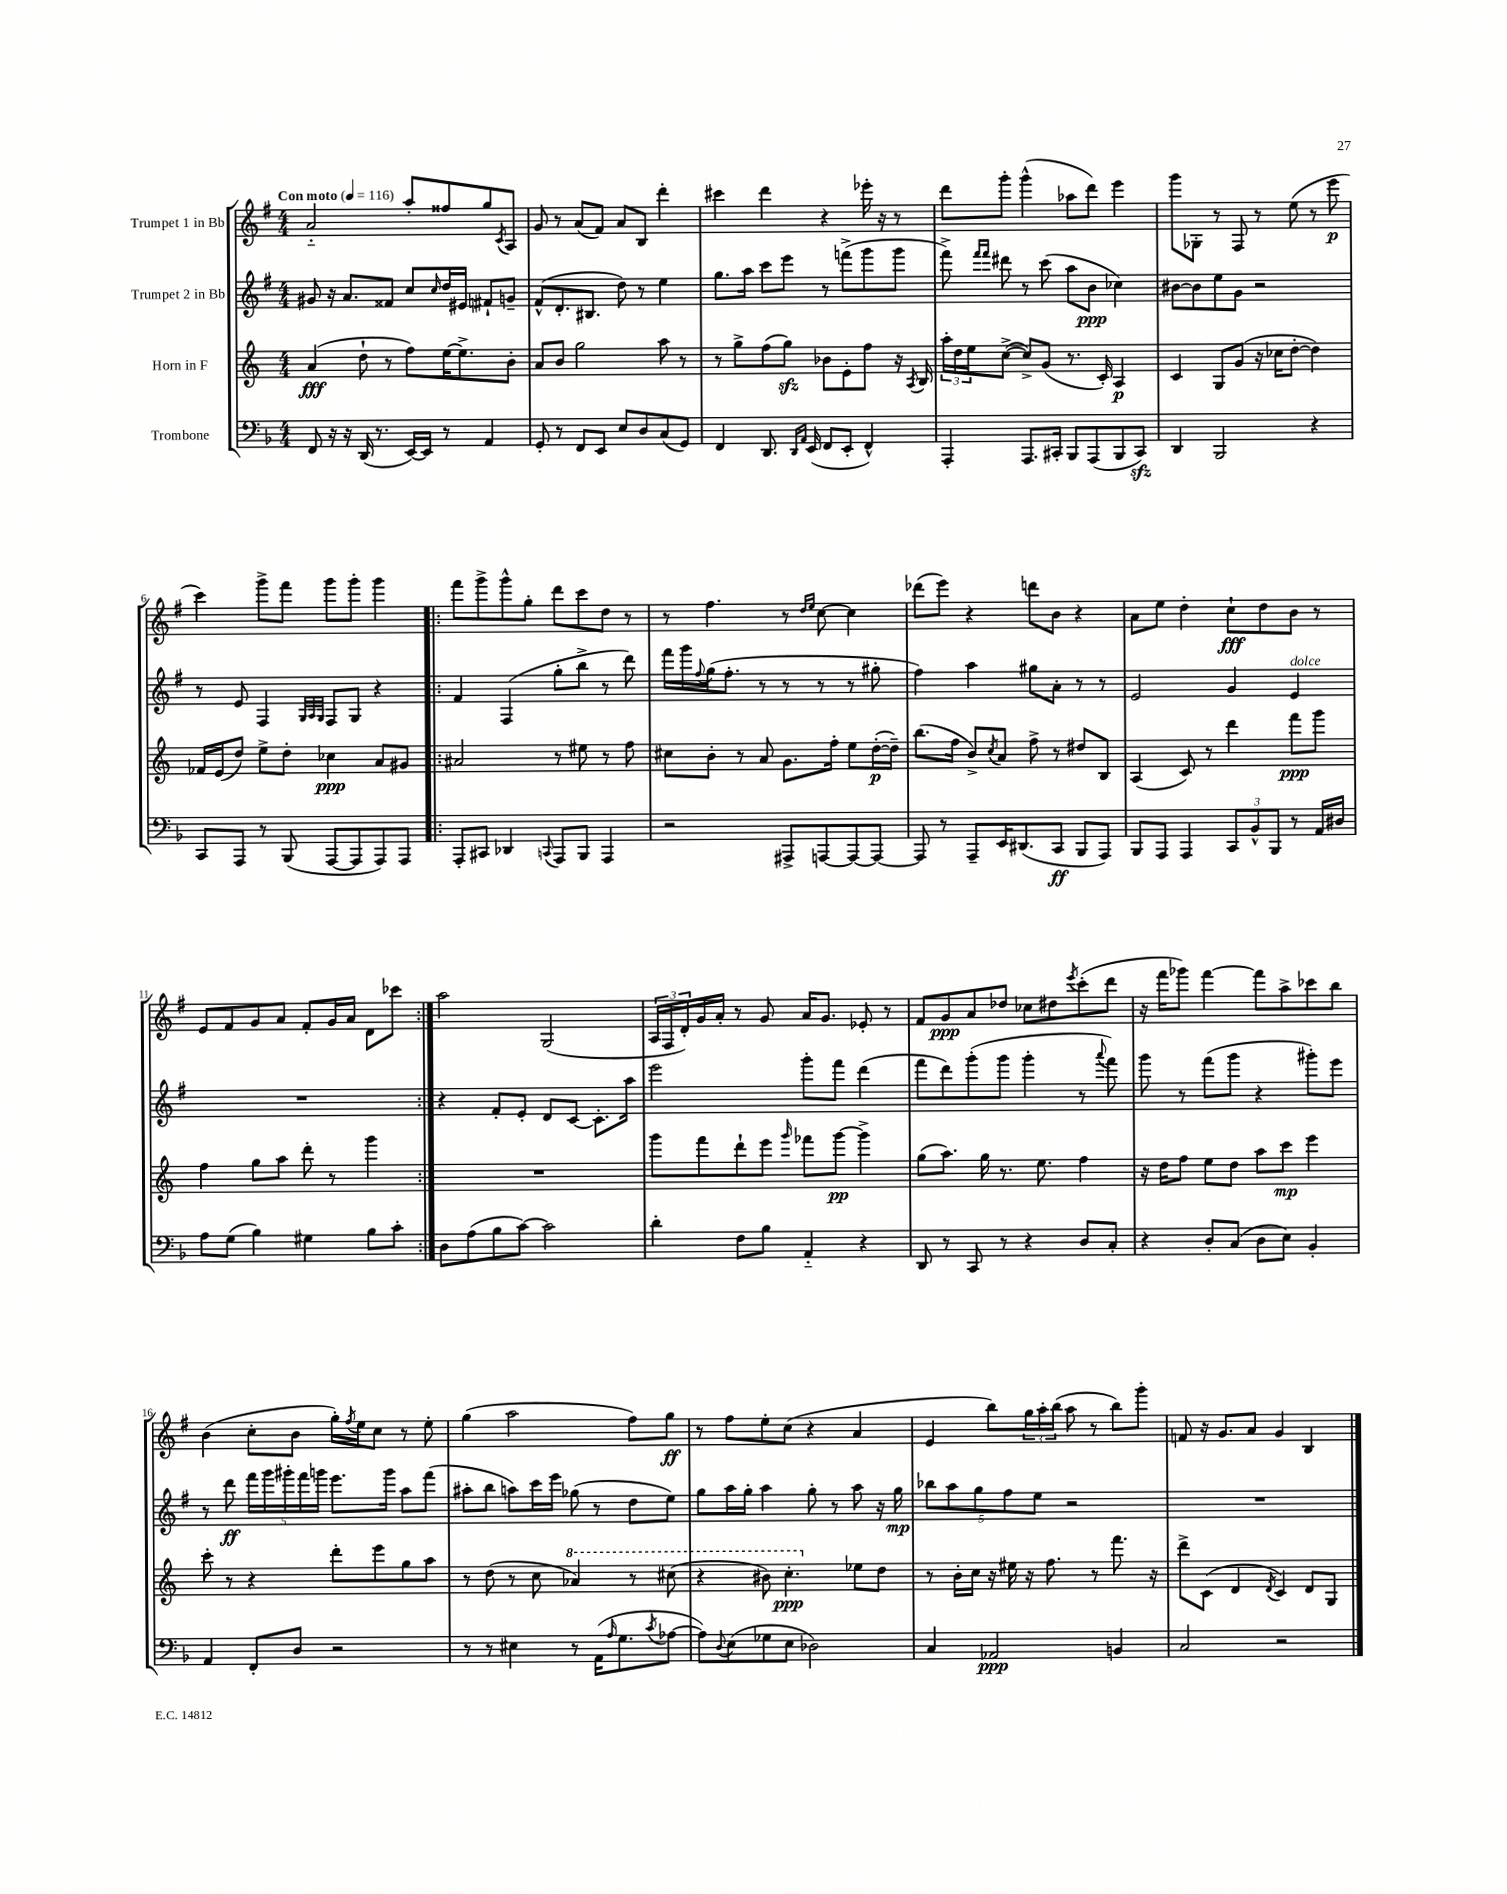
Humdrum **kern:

**kern	**kern	**kern	**kern
*staff4	*staff3	*staff2	*staff1
*clefF4	*clefG2	*clefG2	*clefG2
*k[b-]	*k[]	*k[f#]	*k[f#]
*M4/4	*M4/4	*M4/4	*M4/4
*MM116	*MM116	*MM116	*MM116
8FF	(4a	8g#	2a'~
16r	.	16r	.
16r	.	8.a	.
(16DD	8dd`	.	.
8.r	.	.	.
.	8r	8f##	.
[16EE)	8ff)	8cc	8aa'
16EE]	.	.	.
.	.	16qqcc	.
8r	[16ee	16dd	8ff##
.	8.ee^]	16e#	.
4AA	.	8f#`	8gg
.	.	.	8qc
.	8b'	8g~	8A
=	=	=	=
8GG'	8a	(8f#^^	8g
8r	8b	8.d'	8r
8FF	2gg	.	(8a
.	.	8.B#	.
8EE	.	.	8f#)
8E	.	8dd)	8a
8D	.	8r	8B
(8C	8aa	4ee	4ddd'
8GG)	8r	.	.
=	=	=	=
4FF	8r	8.gg	4ccc#
.	8gg^	.	.
.	.	16aa	.
8.DD	(8ff	8ccc	4ddd
.	8gg)	8eee	.
16qqDD	.	.	.
16qqAA	.	.	.
(16EE	.	.	.
8FF	8b-	8r	4r
8EE'	8e'	(8fff^	.
4FF^^)	8ff	8ggg	16eee-'
.	.	.	16r
.	16r	8ggg	8r
.	8qA	.	.
.	16B	.	.
=	=	=	=
4AAA'	24aa'	8fff#^)	8ddd
.	24dd	.	.
.	24ee	.	.
.	.	16qqfff#	.
.	.	16qqfff#	.
.	([8cc^	8ddd#	8ggg'
8.AAA	8cc^])	8r	(4ggg^^
.	(8g	(8ccc	.
16CC#'	.	.	.
8BBB-	8.r	8aa	8aa-
(8AAA	.	8b	8ddd)
.	16c')	.	.
8BBB-	4A	4cc-)	4eee
8CC#)	.	.	.
=	=	=	=
4DD	4c	[8b#	8ggg
.	.	8b#]	8G-'
2BBB-	8G	8ee	8r
.	(8g	8g	8F#
.	16r	2r	8r
.	16cc-	.	.
.	[8dd'	.	(8ee
4r	4dd])	.	8r
.	.	.	8eee
=	=	=	=
8CC	16f-	8r	4ccc)
.	(16e	.	.
8AAA	8dd)	8e	.
8r	8ee^	4F#	8ggg^
(8BBB-	8dd'	.	8fff#
.	.	32qqG	.
.	.	32qqA	.
.	.	32qqG	.
[8AAA	4cc-	8F#	8ggg
8AAA]	.	8G	8ggg'
8AAA)	8a	4r	4ggg
8AAA	8g#	.	.
=!|:	=!|:	=!|:	=!|:
8AAA'	2a#	4f#	8fff#
8CC#	.	.	8ggg^
4DD-	.	(4F#	8ggg^^
.	.	.	8gg'
8qqCC	.	.	.
8AAA	8r	8gg'	8ddd
8BBB-	8ee#	8bb^	8ccc
4AAA	8r	8r	8dd
.	8ff	8ddd)	8r
=	=	=	=
2r	8cc#	16fff#	8r
.	.	16ggg	.
.	.	8qqff#	.
.	8b'	(16gg	4.ff#
.	.	8.ff#'	.
.	8r	.	.
.	8a	8r	.
8AAA#^	8.g	8r	8r
.	.	.	16qqdd
.	.	.	16qqee
[8AAA	.	8r	[8cc
.	16ff'	.	.
8AAA_	8ee	8r	4cc]
8AAA_	([16dd'	8gg#'	.
.	16dd~])	.	.
=	=	=	=
8AAA]	(8.bb	4ff#)	(8ddd-
8r	.	.	8eee)
.	16ff	.	.
8AAA~	8b^)	4aa	4r
.	8qcc	.	.
16EE	8a	.	.
(8.DD#	.	.	.
.	8ff^	8gg#	8ddd
8CC	8r	8a'	8b
8BBB-	8dd#	8r	4r
8AAA)	8B	8r	.
=	=	=	=
8BBB-	(4A	2e	8a
8AAA	.	.	8ee
4AAA	8c)	.	4dd'
.	8r	.	.
12CC	4ddd	4g	8cc`
12BB-^^	.	.	.
.	.	.	8dd
12BBB-	.	.	.
8r	8fff	4e	8b
16AA	8ggg	.	8r
16D#	.	.	.
=	=	=	=
8A	4ff	1r	8e
(8G	.	.	8f#
4B-)	8gg	.	8g
.	8aa	.	8a
4G#	8ddd'	.	8f#'
.	8r	.	16g
.	.	.	16a
8B-	4ggg	.	8d
8c'	.	.	8ccc-
=:|!	=:|!	=:|!	=:|!
8D	1r	4r	2aa
(8A	.	.	.
8B-	.	8f#'	.
[8c)	.	8e'	.
2c]	.	8d	(2G
.	.	[8c	.
.	.	8.c']	.
.	.	16aa	.
=	=	=	=
4d'	8ggg	2eee	24A
.	.	.	24F#
.	.	.	24d')
.	8fff	.	16g
.	.	.	16a'
8F	8ddd`	.	8r
8B-	8eee	.	8g
.	16qqggg	.	.
4AA'~	8fff-	8ggg'	16a
.	.	.	8.g
.	[8ggg	8fff#	.
4r	4ggg^]	(4ddd	8e-'
.	.	.	8r
=	=	=	=
8DD	(8gg	8fff#	8f#
8r	8.aa)	8ddd)	8g
8CC	.	(8ggg'	8a
.	16gg	.	.
8r	8.r	8ggg	8dd-
4r	.	4ggg'	8cc-
.	8.ee	.	.
.	.	.	8dd#
.	.	.	8qeee
8D	4ff	8r	(8ccc'
.	.	8qqaaa	.
8C'	.	8fff#)	8ddd
=	=	=	=
4r	16r	8ggg	16r
.	16dd	.	16fff#
.	8ff	8r	8ggg-)
8D'	8ee	(8fff#	[4fff#
(8C	8dd	8ggg	.
8D	8aa	4r	8fff#]
8E)	8ccc	.	8aa^
4BB-'	4eee	8ggg#')	8ccc-
.	.	8eee	8bb
=	=	=	=
4AA	8ccc'	8r	(4b
.	8r	8ddd	.
8FF'	4r	20fff#	8cc'
.	.	20ggg	.
.	.	20ggg#'	.
8D	.	.	8b
.	.	20fff#	.
.	.	20ggg	.
2r	8ddd'	8.eee	16gg')
.	.	.	8qff#
.	.	.	16ee
.	8eee	.	8cc
.	.	16ggg	.
.	8gg	8aa	8r
.	8aa	(8fff#	8ee'
=	=	=	=
8r	8r	8aa#'	(4gg
8r	(8dd	8bb	.
4E#	8r	8aa)	2aa
.	8cc	16ccc	.
.	.	16eee	.
8r	4aa-)	(8gg-	.
(16AA	.	8r	.
16qqA	.	.	.
8.G	.	.	.
.	8r	8dd	8ff#)
8qc	.	.	.
[8A-	(8ccc#	8ee)	8gg
=	=	=	=
8A-])	4r	8gg	8r
8qqD	.	.	.
(8E	.	16aa	8ff#
.	.	16gg'	.
8G-	8bb#)	4aa	8ee'
8E	4.ccc'	.	(8cc
2D-)	.	8gg'	4r
.	.	8r	.
.	8ee-	8aa	4a
.	8dd	16r	.
.	.	16gg	.
=	=	=	=
4C	8r	10bb-	4e
.	.	10aa	.
.	16b'	.	.
.	16cc	.	.
.	.	10gg	.
2AA-	16r	.	8bb)
.	.	10ff#	.
.	16ee#	.	.
.	16r	.	24gg
.	.	10ee	.
.	.	.	24aa'
.	8.ff	.	.
.	.	.	(24bb
.	.	2r	8aa
.	8r	.	8r
4BB	8.fff	.	8bb)
.	.	.	8ggg'
.	16r	.	.
=	=	=	=
2C	8ddd^	1r	8f
.	(8c	.	16r
.	.	.	8.g
.	4d	.	.
.	.	.	8a
.	8qd	.	.
2r	4c)	.	4g
.	8d	.	4B
.	8G	.	.
==	==	==	==
*-	*-	*-	*-
